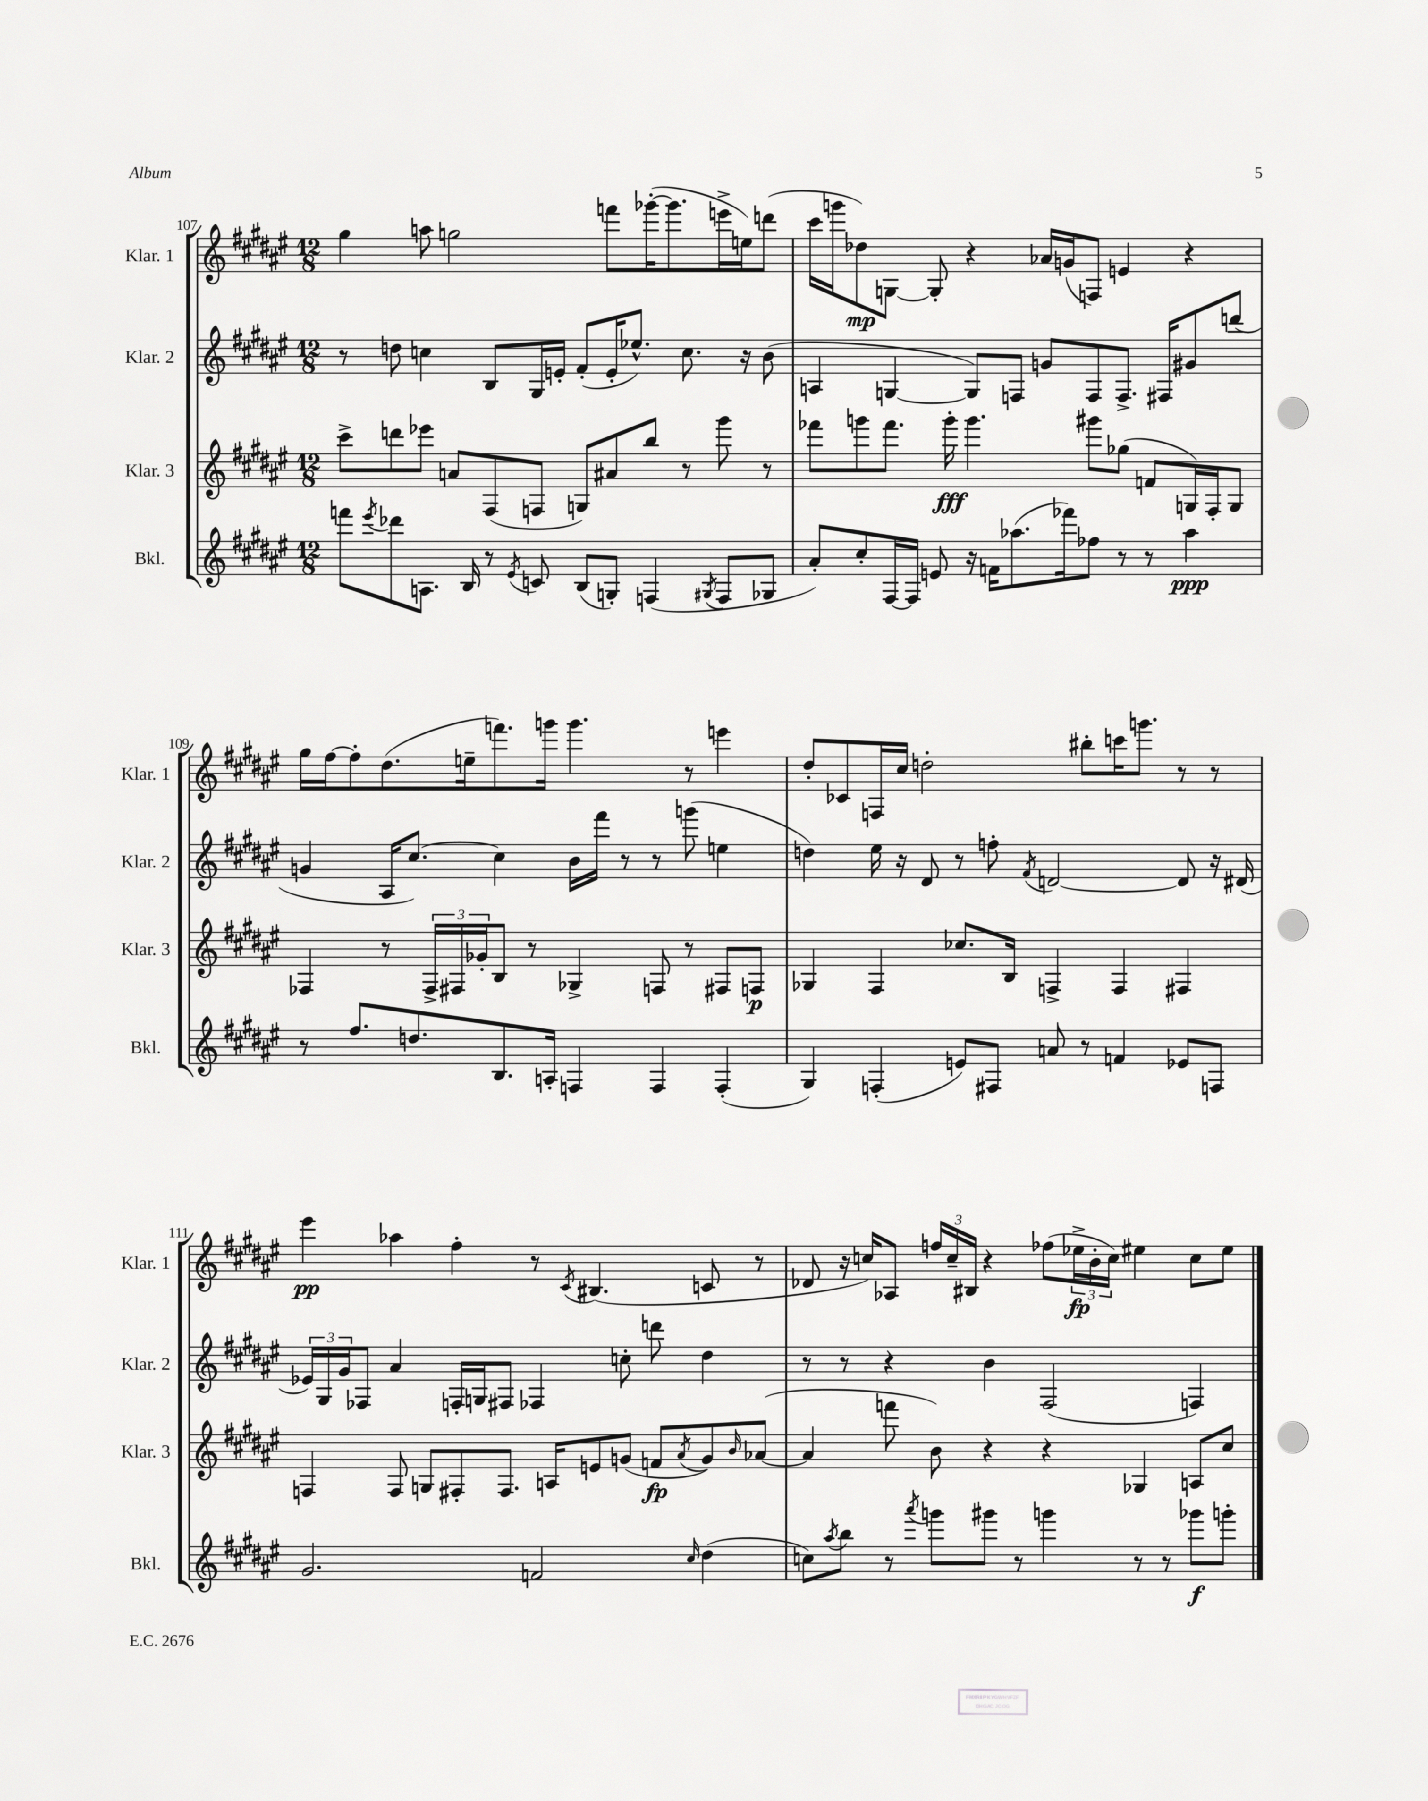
<<
\new StaffGroup <<
\new Staff = "s0" \with { instrumentName = "Klar. 1" shortInstrumentName = "Klar. 1" } {
    \clef treble \key fis \major \numericTimeSignature \time 12/8
    gis''4 a''8 g''2 f'''8 ges'''16~-.( ges'''8. e'''16-> e''16) d'''8( |
    cis'''16 g'''16 des''8\mp) g8~ g8-. r4 aes'16 g'16( f8) e'4 r4 |
    gis''16 fis''16~ fis''8-. dis''8.( e''16-- f'''8.) g'''16 g'''4. r8 e'''4 |
    dis''8-. ces'8 f16 cis''16 d''2-. bis''8-. c'''16 g'''8. r8 r8 |
    eis'''4\pp aes''4 fis''4-. r8 \acciaccatura { cis'8 } bis4.( c'8 r8 |
    des'8 r16 c''16) aes8 \tuplet 3/2 { f''16 c''16-- bis16 } r4 fes''8( \tuplet 3/2 { ees''16->\fp b'16-. c''16) } eis''4 c''8 eis''8 \bar "|." |
}
\new Staff = "s1" \with { instrumentName = "Klar. 2" shortInstrumentName = "Klar. 2" } {
    \clef treble \key fis \major \numericTimeSignature \time 12/8
    r8 d''8 c''4 b8 gis16 e'16-. fis'8-.( e'16-. ees''8.-^) c''8. r16 b'8( |
    a4 g4~ g8) f8 g'8 f8 f8.-> fis16 gis'8 d'''8( |
    g'4 ais16 cis''8.~) cis''4 b'16 fis'''16 r8 r8 g'''8( e''4 |
    d''4) eis''16 r16 dis'8 r8 f''8-. \acciaccatura { fis'8 } d'2~ d'8 r16 dis'16( |
    \tuplet 3/2 { ees'16) gis16 gis'16 } fes8 ais'4 f16-. g16 fis8 fes4 c''8-. d'''8 dis''4 |
    r8 r8 r4 b'4 fis2( f4) \bar "|." |
}
\new Staff = "s2" \with { instrumentName = "Klar. 3" shortInstrumentName = "Klar. 3" } {
    \clef treble \key fis \major \numericTimeSignature \time 12/8
    cis'''8-> d'''8 ees'''8 a'8 fis8( f8 g8) ais'8 b''8 r8 gis'''8 r8 |
    fes'''8 g'''8 fes'''8. g'''16-.\fff g'''4. gis'''8 ges''8( f'8 g16) fis16-. g8 |
    fes4 r8 \tuplet 3/2 { fes16-> fis16 ges'16-. } b8 r8 ges4-> f8 r8 fis8 f8\p |
    ges4 fis4 ces''8. b16 f4-> f4 fis4 |
    f4 f8 g8 fis8-. fis8. a16 e'8 g'8( f'8\fp \acciaccatura { ais'8 } g'8) \grace { b'16 } aes'8~( |
    aes'4 f'''8 b'8) r4 r4 ges4 a8 cis''8 \bar "|." |
}
\new Staff = "s3" \with { instrumentName = "Bkl." shortInstrumentName = "Bkl." } {
    \clef treble \key fis \major \numericTimeSignature \time 12/8
    f'''8 \acciaccatura { eis'''8 } des'''8 a8. b16 r8 \acciaccatura { eis'8 } c'8 b8( g8-.) f4( \acciaccatura { gis8 } f8 ges8 |
    ais'8-.) cis''8-. fis16~ fis16 e'8 r16 f'16 aes''8.( fes'''16) fes''8 r8 r8 aes''4\ppp |
    r8 fis''8. d''8. b8. a16-. f4 f4 f4-.( |
    gis4) f4-.( e'8) fis8 a'8 r8 f'4 ees'8 f8 |
    gis'2. f'2 \grace { cis''16 } dis''4( |
    c''8) \acciaccatura { ais''8 } b''8 r8 \acciaccatura { ais'''8 } g'''8 gis'''8 r8 g'''4 r8 r8 ges'''8\f g'''8-. \bar "|." |
}
>>
>>
\layout { \context { \Score currentBarNumber = #107 } }
